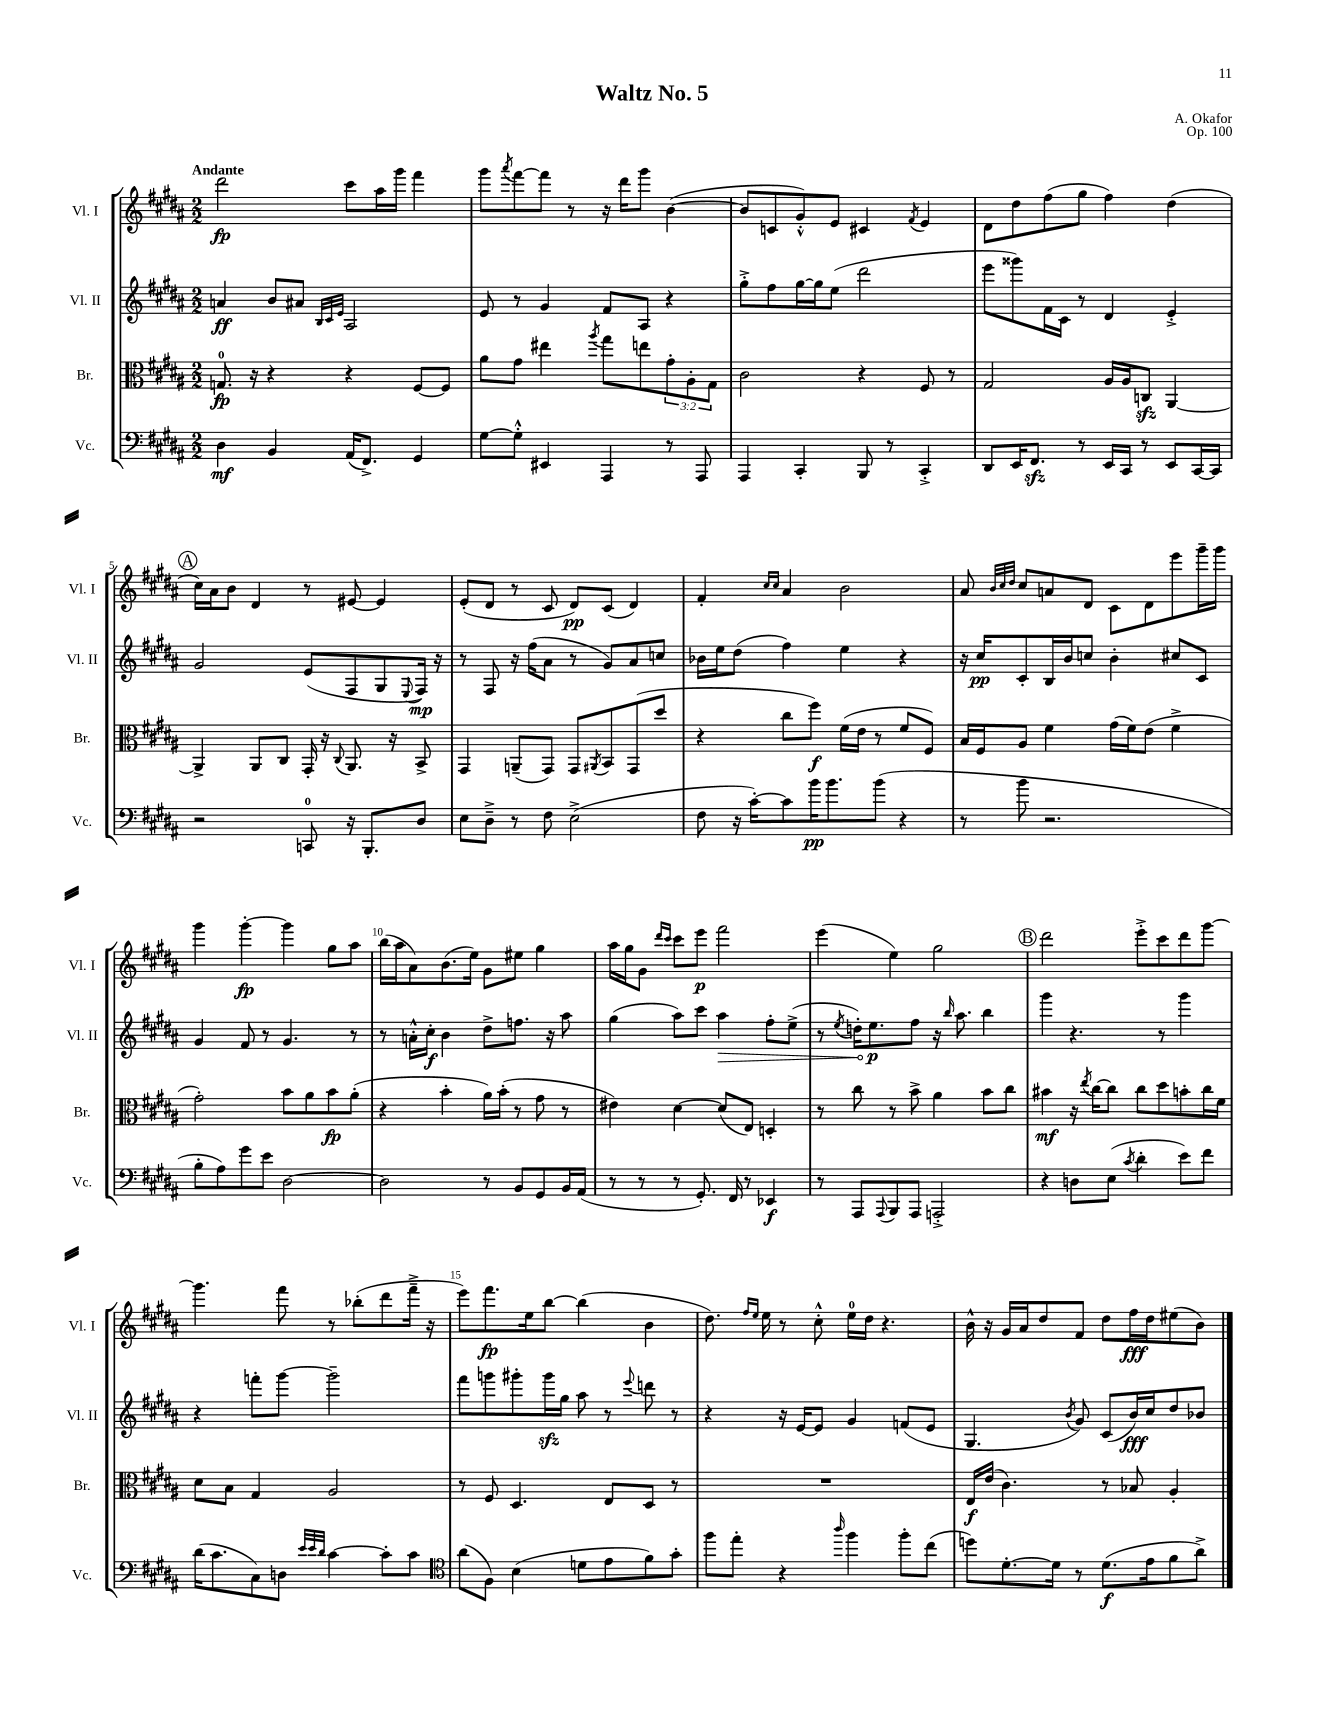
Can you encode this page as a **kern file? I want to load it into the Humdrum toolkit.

**kern	**dynam	**kern	**dynam	**kern	**dynam	**kern	**dynam
*part4	*part4	*part3	*part3	*part2	*part2	*part1	*part1
*staff4	*staff4	*staff3	*staff3	*staff2	*staff2	*staff1	*staff1
*I"Vc.	*	*I"Br.	*	*I"Vl. II	*	*I"Vl. I	*
*I'Vc.	*	*I'Br.	*	*I'Vl. II	*	*I'Vl. I	*
*clefF4	*	*clefC3	*	*clefG2	*	*clefG2	*
*k[f#c#g#d#a#]	*	*k[f#c#g#d#a#]	*	*k[f#c#g#d#a#]	*	*k[f#c#g#d#a#]	*
*M2/2	*	*M2/2	*	*M2/2	*	*M2/2	*
=1	=1	=1	=1	=1	=1	=1	=1
!	!	!	!	!	!	!LO:TX:a:B:t=Andante	!
4D#\	mf	8.Gn/	fp	4an/	ff	2ddd#\	fp
.	.	16r	.	.	.	.	.
4BB/	.	4r	.	8b/L	.	.	.
.	.	.	.	8a#X/J	.	.	.
.	.	.	.	32qqB/LLL	.	.	.
.	.	.	.	32qqc#/	.	.	.
.	.	.	.	32qqe/JJJ	.	.	.
(16AA#/KL	.	4r	.	2A#/	.	8ccc#\L	.
8.FF#^/J)	.	.	.	.	.	.	.
.	.	.	.	.	.	16aa#\L	.
.	.	.	.	.	.	16ggg#\JJ	.
4GG#/	.	[8F#/L	.	.	.	4fff#\	.
.	.	8F#/J]	.	.	.	.	.
=2	=2	=2	=2	=2	=2	=2	=2
[8G#\L	.	8a#\L	.	8e/	.	8ggg#\L	.
.	.	.	.	.	.	8qaaa#/	.
8G#'^^\J]	.	8g#\J	.	8r	.	[8fff#\	.
4EE#X/	.	4ee#X\	.	4g#/	.	8fff#\J]	.
.	.	.	.	.	.	8r	.
.	.	8qaa#/	.	.	.	.	.
4AAA#/	.	8gg#\L	.	8f#/L	.	16r	.
.	.	.	.	.	.	16ddd#\KL	.
.	.	8een\	.	8A#/J	.	8ggg#\J	.
8r	.	12g#'\	.	4r	.	([4b\	.
.	.	12A#'\	.	.	.	.	.
8AAA#/	.	.	.	.	.	.	.
.	.	12G#\J	.	.	.	.	.
=3	=3	=3	=3	=3	=3	=3	=3
4AAA#/	.	2c#\	.	8gg#'^\L	.	8b/L]	.
.	.	.	.	8ff#\	.	8cn/	.
4CC#'/	.	.	.	[16gg#\L	.	8g#'^^/)	.
.	.	.	.	16gg#\J]	.	.	.
.	.	.	.	(8ee\J	.	8e/J	.
8BBB/	.	4r	.	2ddd#\	.	4c#X/	.
8r	.	.	.	.	.	.	.
.	.	.	.	.	.	8qf#/	.
4CC#'^/	.	8F#/	.	.	.	4e/	.
.	.	8r	.	.	.	.	.
=4	=4	=4	=4	=4	=4	=4	=4
8DD#/L	.	2G#/	.	8eee\L	.	8d#\L	.
16EE/K	.	.	.	8ggg##X\)	.	8dd#\	.
8.FF#zz/J	.	.	.	.	.	.	.
.	.	.	.	16f#\L	.	(8ff#\	.
.	.	.	.	16c#\JJ	.	.	.
8r	.	.	.	8r	.	8gg#\J	.
16EE/LL	.	16A#/LL	.	4d#/	.	4ff#\)	.
16CC#/JJ	.	16A#/J	.	.	.	.	.
8r	.	8Cnzz/J	.	.	.	.	.
8EE/L	.	[4AA#/	.	4e'^/	.	(4dd#\	.
[16CC#/L	.	.	.	.	.	.	.
16CC#/JJ]	.	.	.	.	.	.	.
!!LO:LB:g=z
!!LO:REH:place=s1:t=A
=5	=5	=5	=5	=5	=5	=5	=5
2r	.	4AA#^/]	.	2g#/	.	16cc#\LL)	.
.	.	.	.	.	.	16a#\J	.
.	.	.	.	.	.	8b\J	.
.	.	8AA#/L	.	.	.	4d#/	.
.	.	8C#/J	.	.	.	.	.
8CCn/	.	16GG#'/	.	(8e/L	.	8r	.
.	.	16r	.	.	.	.	.
.	.	8qqC#/	.	.	.	.	.
16r	.	8.AA#/	.	8F#/	.	[8e#X/	.
8.BBB'/L	.	.	.	.	.	.	.
.	.	.	.	8G#/	.	4e#/]	.
.	.	16r	.	.	.	.	.
.	.	.	.	8qqE/	.	.	.
8D#/J	.	8BB^/	.	16F#/Jk)	mp	.	.
.	.	.	.	16r	.	.	.
=6	=6	=6	=6	=6	=6	=6	=6
8E\L	.	4GG#/	.	8r	.	(8e'/L	.
8D#~^\J	.	.	.	8F#/	.	8d#/J	.
8r	.	(8AAn~/L	.	16r	.	8r	.
.	.	.	.	(16ff#\KL	.	.	.
8F#\	.	8GG#/J)	.	8a#\J	.	8c#/	.
(2E^\	.	8GG#/L	.	8r	.	8d#/L)	pp
.	.	8qAA#X/	.	.	.	.	.
.	.	8BB/	.	8g#/L)	.	(8c#/J	.
.	.	(8GG#/	.	8a#/	.	4d#/)	.
.	.	8dd#/J	.	8ccn/J	.	.	.
=7	=7	=7	=7	=7	=7	=7	=7
8F#\	.	4r	.	16b-X\LL	.	4f#'/	.
.	.	.	.	16ee\J	.	.	.
16r	.	.	.	(8dd#\J	.	.	.
[16c#'\KL)	.	.	.	.	.	.	.
.	.	.	.	.	.	16qqcc#/LL	.
.	.	.	.	.	.	16qqcc#/JJ	.
8c#\]	.	8cc#\L	.	4ff#\)	.	4a#/	.
16b\K	pp	8ff#\J)	f	.	.	.	.
8.b\	.	.	.	.	.	.	.
.	.	(16f#\LL	.	4ee\	.	2b\	.
.	.	16e\JJ	.	.	.	.	.
(8b\J	.	8r	.	.	.	.	.
4r	.	8f#/L	.	4r	.	.	.
.	.	8F#/J)	.	.	.	.	.
=8	=8	=8	=8	=8	=8	=8	=8
8r	.	16B/LL	.	16r	.	8a#/	.
.	.	16F#/J	.	16cc#/KL	pp	.	.
.	.	.	.	.	.	32qqb/LLL	.
.	.	.	.	.	.	32qqcc#/	.
.	.	.	.	.	.	32qqdd#/JJJ	.
8b\	.	8A#/J	.	8c#'/	.	8cc#/L	.
2.r	.	4f#\	.	16B/L	.	8an/	.
.	.	.	.	16b/J	.	.	.
.	.	.	.	8ccn/J	.	8d#/J	.
.	.	(16g#\LL	.	4b'\	.	8c#\L	.
.	.	16f#\J)	.	.	.	.	.
.	.	(8e\J	.	.	.	8d#\	.
.	.	4f#^\	.	8cc#X/L	.	8eee\	.
.	.	.	.	8c#/J	.	16ggg#~\L	.
.	.	.	.	.	.	16ggg#\JJ	.
!!LO:LB:g=z
=9	=9	=9	=9	=9	=9	=9	=9
8B'\L	.	2g#'\)	.	4g#/	.	4ggg#\	.
8A#\)	.	.	.	.	.	.	.
8g#\	.	.	.	8f#/	.	[4ggg#'\	fp
8e\J	.	.	.	8r	.	.	.
[2D#\	.	8b\L	.	4.g#/	.	4ggg#\]	.
.	.	8a#\	.	.	.	.	.
.	.	8b\	fp	.	.	8gg#\L	.
.	.	(8a#'\J	.	8r	.	8aa#\J	.
=10	=10	=10	=10	=10	=10	=10	=10
2D#\]	.	4r	.	8r	.	(16bb\LL	.
.	.	.	.	.	.	16aa#\J	.
.	.	.	.	16an'^^\LL	.	8a#\)	.
.	.	.	.	16cc#'\JJ	f	.	.
.	.	4b'\	.	4b\	.	(8.b\	.
.	.	.	.	.	.	16ee\Jk)	.
8r	.	16a#\LL)	.	8dd#^\L	.	8g#\L	.
.	.	(16b'\JJ	.	.	.	.	.
8BB/L	.	8r	.	8.ffn\J	.	8ee#X\J	.
8GG#/	.	8g#\	.	.	.	4gg#\	.
.	.	.	.	16r	.	.	.
16BB/L	.	8r	.	8aa#\	.	.	.
(16AA#/JJ	.	.	.	.	.	.	.
=11	=11	=11	=11	=11	=11	=11	=11
8r	.	4e#X\)	.	(4gg#\	.	16aa#\LL	.
.	.	.	.	.	.	16gg#\J	.
8r	.	.	.	.	.	8g#\J	.
.	.	.	.	.	.	16qqddd#/LL	.
.	.	.	.	.	.	16qqccc#/JJ	.
8r	.	[4d#\	.	8aa#\L)	.	8ccc#\L	.
8.GG#'/)	.	.	.	8ccc#\J	.	8eee\J	p
!	!	!	!	!	!LO:HP:b	!	!
.	.	(8d#/L]	.	4aa#\	>	2fff#\	.
16FF#/	.	.	.	.	.	.	.
8r	.	8E/J)	.	.	.	.	.
4EE-X/	f	4Dn'/	.	8ff#'\L	.	.	.
.	.	.	.	(8ee^\J	.	.	.
=12	=12	=12	=12	=12	=12	=12	=12
8r	.	8r	.	8r	.	(4eee\	.
.	.	.	.	8qee/	.	.	.
8AAA#/L	.	8cc#\	.	16ddn'\KL)	.	.	.
.	.	.	.	8.ee\	] p	.	.
8qqAAA#/	.	.	.	.	.	.	.
8BBB/	.	8r	.	.	.	4ee\)	.
8AAA#/J	.	8b^\	.	8ff#\J	.	.	.
2AAAn'^/	.	4a#\	.	16r	.	2gg#\	.
.	.	.	.	16qqbb/	.	.	.
.	.	.	.	8.aa#\	.	.	.
.	.	8b\L	.	4bb\	.	.	.
.	.	8cc#\J	.	.	.	.	.
!!LO:REH:place=s1:t=B
=13	=13	=13	=13	=13	=13	=13	=13
4r	.	4b#X\	mf	4ggg#\	.	2ddd#\	.
8Dn\L	.	16r	.	4.r	.	.	.
.	.	8qee/	.	.	.	.	.
.	.	[16cc#\KL	.	.	.	.	.
(8E\J	.	8cc#\J]	.	.	.	.	.
8qc#/	.	.	.	.	.	.	.
4d#'\	.	8cc#\L	.	.	.	8eee'^\L	.
.	.	8dd#\	.	8r	.	8ccc#\	.
8e\L)	.	8bn'\	.	4ggg#\	.	8ddd#\	.
8f#\J	.	16cc#\L	.	.	.	[8ggg#\J	.
.	.	16f#\JJ	.	.	.	.	.
!!LO:LB:g=z
=14	=14	=14	=14	=14	=14	=14	=14
(16d#\KL	.	8d#\L	.	4r	.	4.ggg#\]	.
8.c#\	.	.	.	.	.	.	.
.	.	8B\J	.	.	.	.	.
8C#\)	.	4G#/	.	8fffn'\L	.	.	.
8Dn\J	.	.	.	[8ggg#\J	.	8fff#\	.
32qqe/LLL	.	.	.	.	.	.	.
32qqe/	.	.	.	.	.	.	.
32qqd#/JJJ	.	.	.	.	.	.	.
[4c#\	.	2A#/	.	2ggg#~\]	.	8r	.
.	.	.	.	.	.	(8bb-X'\L	.
8c#'\L]	.	.	.	.	.	8ddd#\	.
8c#\J	.	.	.	.	.	16fff#~^\Jk	.
.	.	.	.	.	.	16r	.
=15	=15	=15	=15	=15	=15	=15	=15
*clefC4	*	*	*	*	*	*	*
(8a#\L	.	8r	.	8fff#\L	.	8eee\L)	.
8F#\J)	.	8F#/	.	8gggn\	.	8.fff#\	fp
(4B\	.	4.D#/	.	8ggg#X'\	.	.	.
.	.	.	.	.	.	16ee\k	.
.	.	.	.	16ggg#zz\L	.	[8bb\J	.
.	.	.	.	16gg#\JJ	.	.	.
8dn\L	.	.	.	8aa#\	.	(4bb\]	.
8e\	.	8E/L	.	8r	.	.	.
.	.	.	.	8qqeee/	.	.	.
8f#\)	.	8D#/J	.	8dddn\	.	4b\	.
8g#'\J	.	8r	.	8r	.	.	.
=16	=16	=16	=16	=16	=16	=16	=16
8ff#\L	.	1r	.	4r	.	8.dd#\)	.
8ee'\J	.	.	.	.	.	.	.
.	.	.	.	.	.	16qqff#/LL	.
.	.	.	.	.	.	16qqee/JJ	.
.	.	.	.	.	.	16ee\	.
4r	.	.	.	16r	.	8r	.
.	.	.	.	[16e/KL	.	.	.
.	.	.	.	8e/J]	.	8cc#'^^\	.
16qqaa#/	.	.	.	.	.	.	.
4ff#\	.	.	.	4g#/	.	16ee\LL	.
.	.	.	.	.	.	16dd#\JJ	.
.	.	.	.	.	.	4.r	.
8ff#'\L	.	.	.	(8fn/L	.	.	.
(8cc#\J	.	.	.	8e/J	.	.	.
=17	=17	=17	=17	=17	=17	=17	=17
8ddn\L)	.	16E/LL	f	4.G#/	.	16b^^\	.
.	.	(16e/JJ	.	.	.	16r	.
[8.d#'\	.	4.c#\)	.	.	.	16g#/LL	.
.	.	.	.	.	.	16a#/J	.
.	.	.	.	.	.	8dd#/	.
16d#\Jk]	.	.	.	.	.	.	.
.	.	.	.	8qb/	.	.	.
8r	.	.	.	8g#/)	.	8f#/J	.
(8.d#\L	f	8r	.	(8c#/L	.	8dd#\L	.
.	.	8B-X/	.	16b/L)	fff	16ff#\L	fff
16e\k	.	.	.	16cc#/J	.	16dd#\J	.
8f#\	.	4A#'/	.	8dd#/	.	(8ee#X\	.
8a#^\J)	.	.	.	8b-X/J	.	8b\J)	.
==	==	==	==	==	==	==	==
*-	*-	*-	*-	*-	*-	*-	*-
